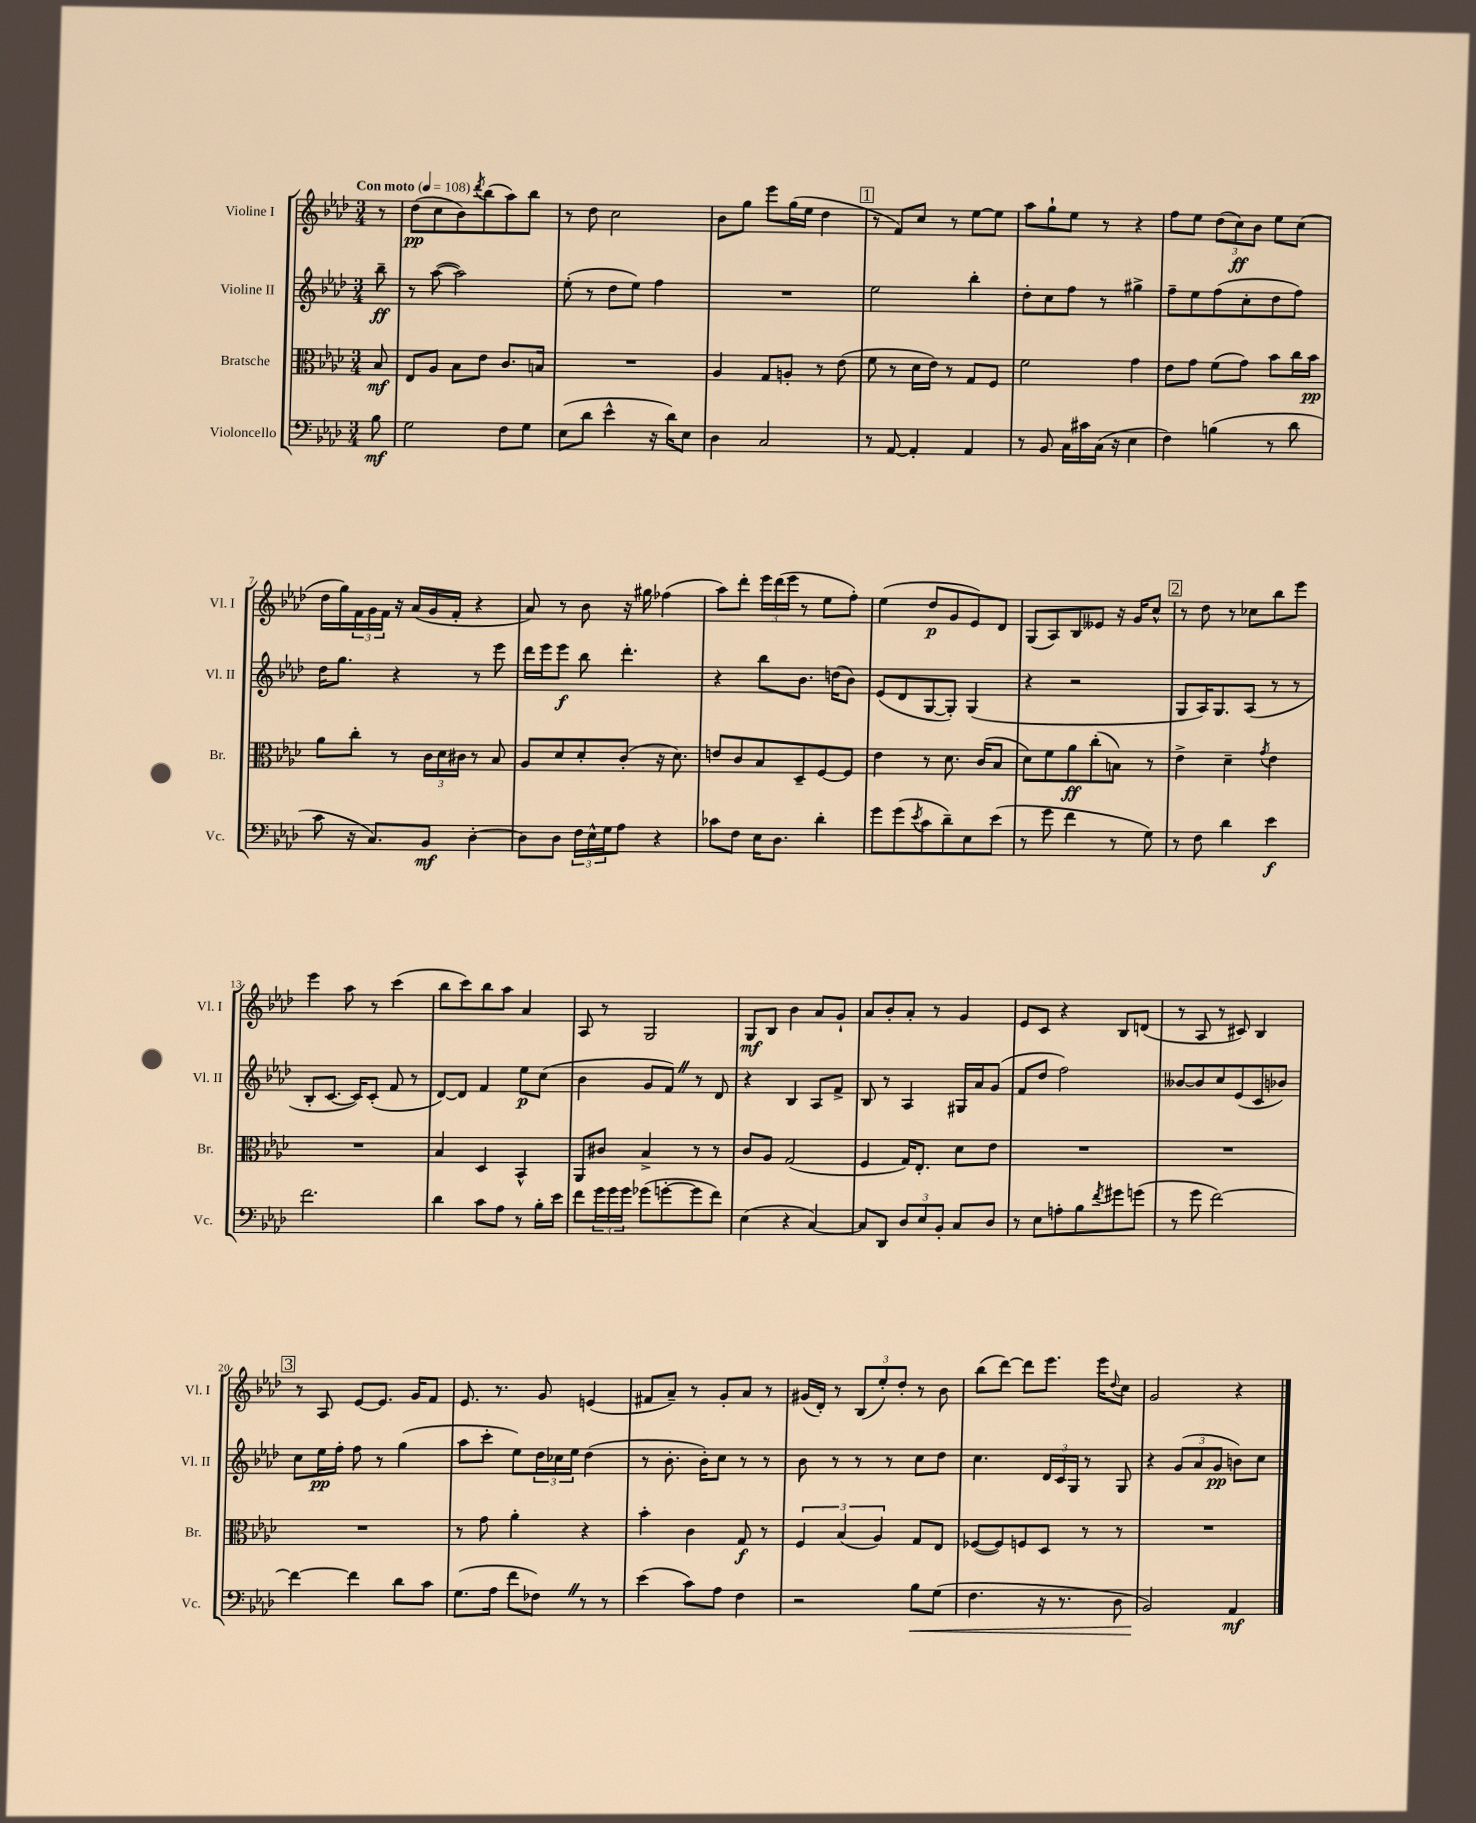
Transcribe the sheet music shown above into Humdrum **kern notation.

**kern	**kern	**kern	**kern
*staff4	*staff3	*staff2	*staff1
*clefF4	*clefC3	*clefG2	*clefG2
*k[b-e-a-d-]	*k[b-e-a-d-]	*k[b-e-a-d-]	*k[b-e-a-d-]
*M3/4	*M3/4	*M3/4	*M3/4
*MM108	*MM108	*MM108	*MM108
8B-\	8B-/	8bb-~\	8r
=	=	=	=
2G\	8E-/L	8r	(8dd-\L
.	8A-/J	([8aa-\	8cc\
.	8B-\L	2aa-\])	8b-\)
.	.	.	8qddd-/
.	8e-\J	.	(8bb-\
8F\L	8.c/L	.	8aa-\)
8G\J	.	.	8bb-\J
.	16B/Jk	.	.
=	=	=	=
(8E-\L	2.r	(8ee-'\	8r
8d-\J	.	8r	8dd-\
4e-^^\	.	8dd-\L	2cc\
.	.	8ee-\J)	.
16r	.	4ff\	.
16d-\LK)	.	.	.
8E-\J	.	.	.
=	=	=	=
4D-\	4A-/	2.r	8b-\L
.	.	.	8gg\J
2C/	8G/L	.	8eee-\L
.	8A'/J	.	(16gg\L
.	.	.	16ee-\JJ
.	8r	.	4dd-\
.	(8e-\	.	.
=	=	=	=
8r	8f\	2ee-\	8r
[8AA-/	8r	.	8f/L)
4AA-'/]	16d-\LL	.	8cc/J
.	16e-\JJ)	.	.
.	8r	.	8r
4AA-/	8G/L	4bb-'\	[8ee-\L
.	8F/J	.	8ee-\]J
=	=	=	=
8r	2f\	8dd-'\L	8aa-\L
8BB-/	.	8cc\	8gg`\
16C\LL	.	8ff\J	8ee-\J
16c#\	.	.	.
(16C\JJ	.	8r	8r
16r	.	.	.
4E-\	4g\	4gg#^\	4r
=	=	=	=
4F\)	8e-\L	8ff~\L	8ff\L
.	8g\J	8ee-\	8ee-\J
(4B\	(8f\L	(8ff\	(12dd-\L
.	.	.	12cc\)
.	8g\J)	8cc'\	.
.	.	.	12b-\J
8r	8b-\L	8dd-\	8ee-\L
8d-\	16cc\L	8ff\J)	(8cc\J
.	16b-\JJ	.	.
=	=	=	=
8c\	8a-\L	16dd-\LK	16dd-\LL
.	.	8.gg\J	16gg\)
16r	8cc'\J	.	24f\
.	.	.	24g\
8.C/L)	.	.	.
.	.	.	24f\JJ
.	8r	4r	16r
.	.	.	(16a-/LL
8BB-/J	24c\LL	.	16g/
.	24d-\	.	.
.	.	.	16f'/JJ
.	24c#\JJ	.	.
[4D-'\	8r	8r	4r
.	8B-/	8eee-\	.
=	=	=	=
8D-\]L	8A-/L	16ddd-\LL	8a-/)
.	.	16eee-\J	.
8D-\J	8d-/	8eee-\J	8r
24F\LL	8d-'/	8bb-\	8b-\
24E-^^\	.	.	.
24G\J	.	.	.
8A-\J	(8c'/J	4.ddd-'\	16r
.	.	.	16gg#\
4r	16r	.	(4ff-\
.	8.d-\)	.	.
=	=	=	=
8c-\L	8e/L	4r	8aa-\L)
8F\J	8c/	.	8ddd-'\J
16E-\LK	8B-/	8bb-\L	24eee-\LL
.	.	.	(24ddd-\
8.D-\J	.	.	.
.	.	.	24eee-\JJ
.	8D-~/	8.b-\J	8r
4d-'\	[8F/	.	8ee-\L
.	.	(16dd\LK	.
.	8F/]J	8b-\J)	8ff'\J)
=	=	=	=
8g\L	4e-\	(8e-/L	(4ee-\
(8g\	.	8d-/	.
8qe-/	.	.	.
8c\	8r	[8G/	8dd-/L
8d-~\)	8.d-\	8G'/]J)	8g/
8E-\	.	(4G/	8e-/)
.	(16c/LK	.	.
(8e-\J	8B-/J	.	8d-/J
=	=	=	=
8r	8d-\L)	4r	(8G/L
8g\	8f\	.	8A-/)
4f\	8a-\	2r	8B-/
.	(8cc'\	.	8e--/J
8r	8B\J)	.	16r
.	.	.	16g/LK
8G\)	8r	.	8cc^^/J
=	=	=	=
8r	4e-^\	8G/L	8r
8F\	.	16A-/K)	8dd-\
.	.	8.G/	.
4d-\	4d-~\	.	8r
.	.	(8A-/J	8cc-\L
.	8qg/	.	.
4e-\	4e-\	8r	8bb-\
.	.	8r	8eee-\J
=	=	=	=
2.f\	2.r	8B-'/L	4eee-\
.	.	[8.c/J	.
.	.	.	8aa-\
.	.	16c/]LK)	.
.	.	(8c'/J	8r
.	.	8f/	(4ccc\
.	.	8r	.
=	=	=	=
4d-\	4B-/	[8d-/L)	8bb-\L
.	.	8d-/]J	8ccc\)
8c\L	4D-/	4f/	8bb-\
8A-\J	.	.	8aa-\J
8r	4BB-^^/	8ee-\L	4a-/
16B-'\LL	.	(8cc\J	.
16e-\JJ	.	.	.
=	=	=	=
8f\L	8AA-/L	4b-\	8A-/
24g\L	8c#/J	.	8r
24g\	.	.	.
24g\JJ	.	.	.
(8g-\L	4B-^/	8g/L	2G/
[8g'\	.	8f/J)	.
8g\]	8r	8r	.
8f\J)	8r	8d-/	.
=	=	=	=
(4E-\	8c/L	4r	8G/L
.	8A-/J	.	8B-/J
4r	(2G/	4B-/	4b-\
[4C/)	.	8A-/L	8a-/L
.	.	8f^/J	8g`/J
=	=	=	=
8C/]L	4F/	8B-/	8a-/L
8DD-/J	.	8r	8b-'/
12D-/L	16G/LK)	4A-/	8a-'/J
.	8.E-'/J	.	.
12E-/	.	.	.
.	.	.	8r
12BB-'/J	.	.	.
8C/L	8d-\L	16G#/LL	4g/
.	.	16a-/J	.
8D-/J	8e-\J	(8g/J	.
=	=	=	=
8r	2.r	8f/L	8e-/L
8E-\L	.	8dd-/J	8c/J
8A'\	.	2ff\)	4r
8B-\	.	.	.
8qf/	.	.	.
8g#\	.	.	8B-/L
(8g\J	.	.	(8d/J
=	=	=	=
8r	2.r	[8b--/L	8r
8g\	.	8b--/]	8A-/
[2f\)	.	8cc/	8r
.	.	(8e-/	8c#/)
.	.	8c/	4B-/
.	.	8b-/J)	.
=	=	=	=
4f\_	2.r	8cc\L	8r
.	.	16ee-\L	8A-/
.	.	16ff'\JJ	.
4f\]	.	8ff\	[8e-/L
.	.	8r	8.e-/]J
8d-\L	.	(4gg\	.
.	.	.	16g/LK
8c\J	.	.	8f/J
=	=	=	=
(8.G\L	8r	8aa-\L	8.e-/
.	8g\	8ccc'\J	.
16A-\Jk	.	.	8.r
8f\L	4a-'\	8ee-\L)	.
8F-\J)	.	24dd-\L	8g/
.	.	24cc-\	.
.	.	24ee-\JJ	.
8r	4r	(4dd-\	(4e/
8r	.	.	.
=	=	=	=
(4e-\	4b-'\	8r	8f#/L
.	.	8.b-'\	8a-~/J)
8c\L)	4c\	.	8r
.	.	16b-'\LK)	.
8A-\J	.	8cc\J	8g'/L
4F\	8G/	8r	8a-/J
.	8r	8r	8r
=	=	=	=
2r	6F/	8b-\	(16g#/LL
.	.	.	16d-'/JJ)
.	.	8r	8r
.	(6B-/	.	.
.	.	8r	(12B-/L
.	6A-/)	.	12ee-'/)
.	.	8r	.
.	.	.	12dd-'/J
8B-\L	8G/L	8cc\L	8r
(8G\J	8E-/J	8dd-\J	8b-\
=	=	=	=
4.F\	([8F-/L	4.cc\	(8bb-\L
.	8F-/])	.	[8ddd-\J)
.	8F/	.	8ddd-\]L
16r	8D-/J	24d-/LL	8.eee-\J
.	.	24c/	.
8.r	.	.	.
.	.	24G/JJ	.
.	8r	8r	.
.	.	.	16eee-\LK
.	.	.	8qqdd-/
8D-\	8r	8G/	8cc\J
=	=	=	=
2BB-/)	2.r	4r	2g/
.	.	(12g/L	.
.	.	12a-/	.
.	.	12g/J	.
4AA-/	.	8b\L)	4r
.	.	8cc\J	.
==	==	==	==
*-	*-	*-	*-
